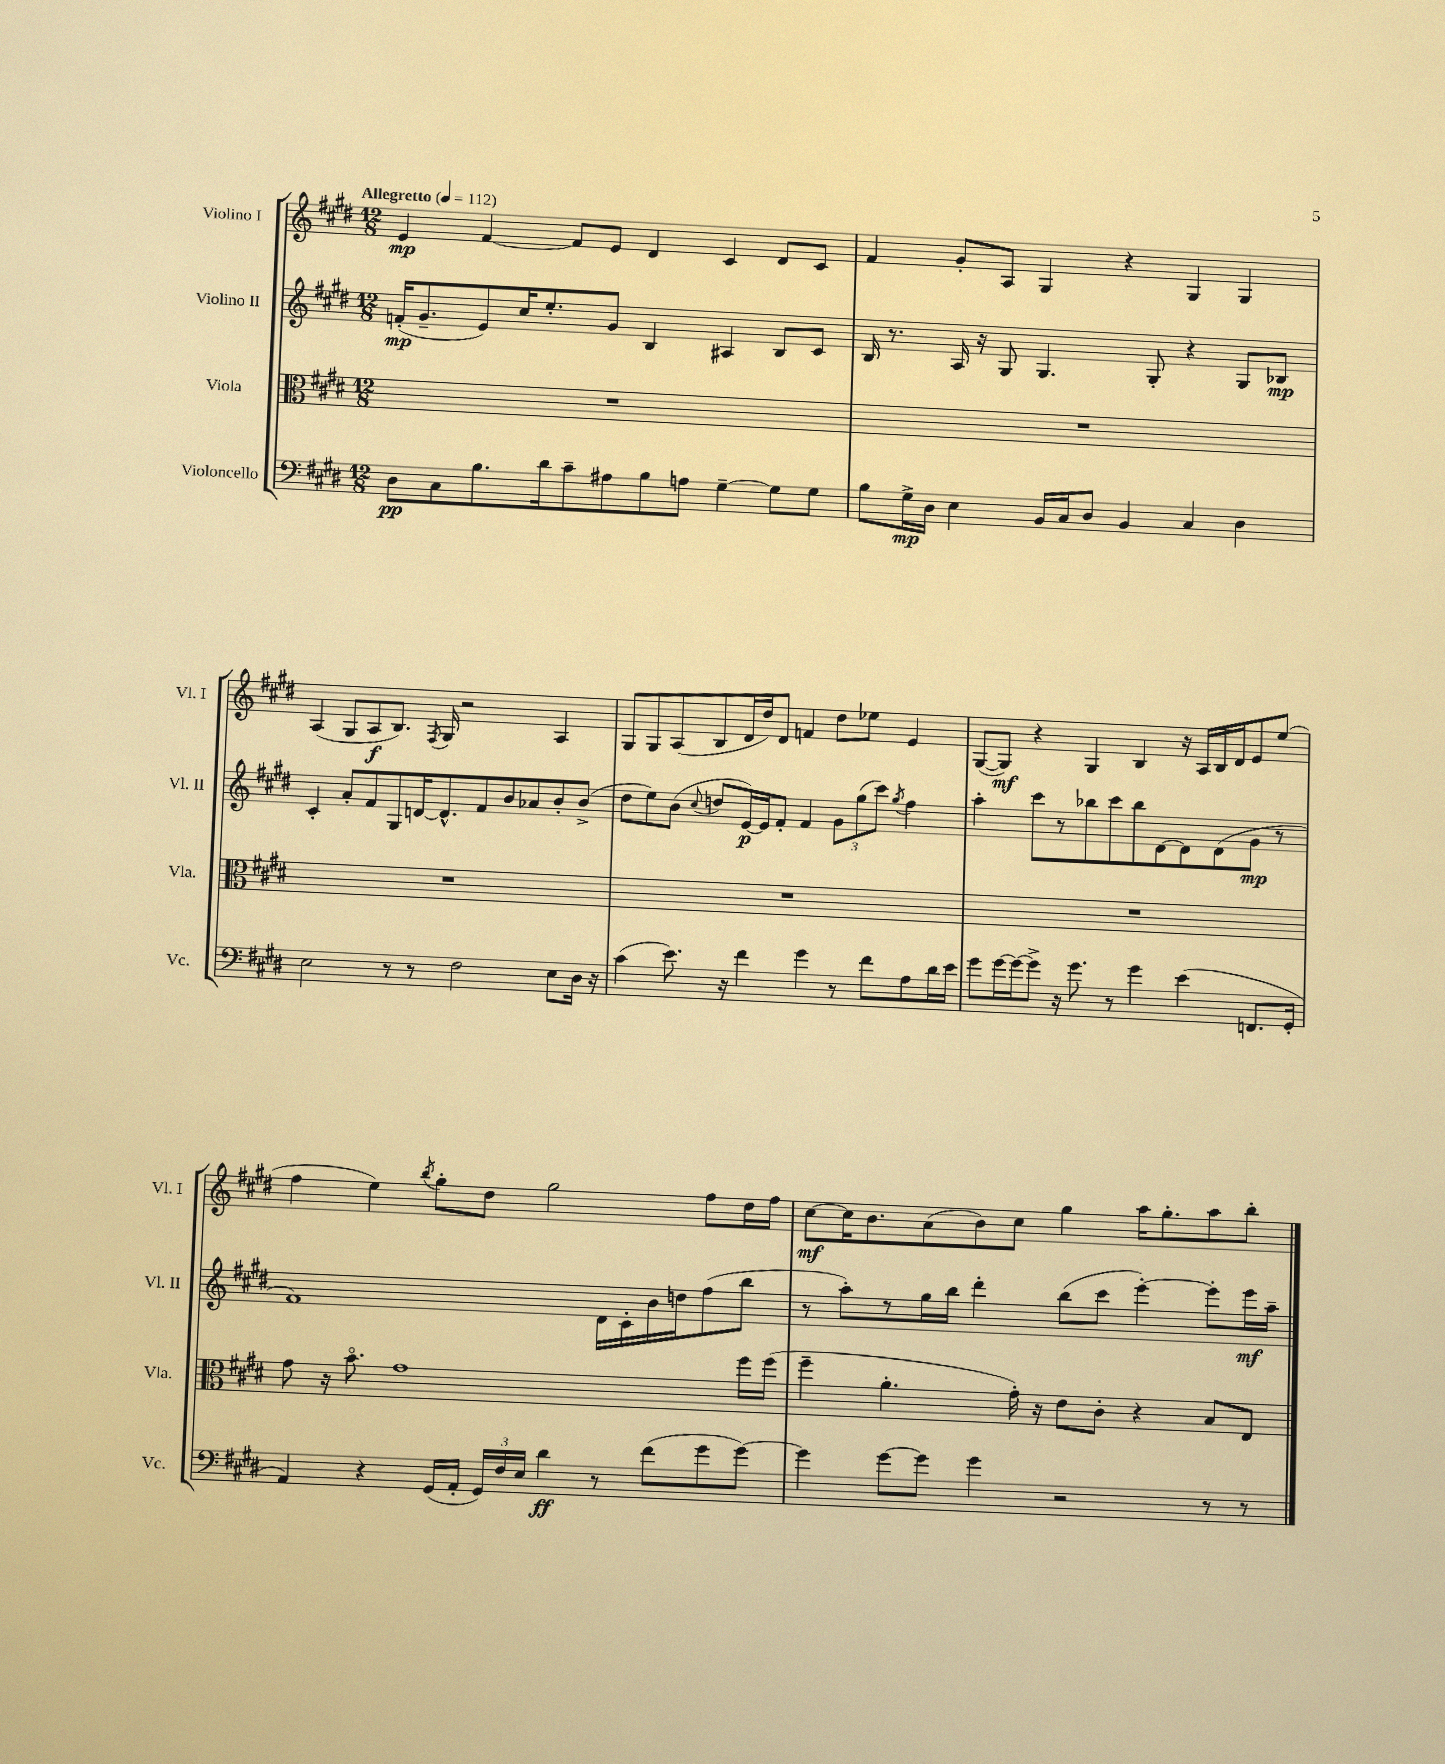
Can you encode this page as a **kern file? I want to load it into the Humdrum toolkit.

**kern	**dynam	**kern	**kern	**dynam	**kern	**dynam
*part4	*part4	*part3	*part2	*part2	*part1	*part1
*staff4	*staff4	*staff3	*staff2	*staff2	*staff1	*staff1
*I"Violoncello	*	*I"Viola	*I"Violino II	*	*I"Violino I	*
*I'Vc.	*	*I'Vla.	*I'Vl. II	*	*I'Vl. I	*
*clefF4	*	*clefC3	*clefG2	*	*clefG2	*
*k[f#c#g#d#]	*	*k[f#c#g#d#]	*k[f#c#g#d#]	*	*k[f#c#g#d#]	*
*M12/8	*	*M12/8	*M12/8	*	*M12/8	*
*MM112	*	*MM112	*MM112	*	*MM112	*
=1	=1	=1	=1	=1	=1	=1
!	!	!	!	!	!LO:TX:a:B:t=Allegretto	!
8D#\L	pp	1.r	(16fn'/KL	mp	4e/	mp
.	.	.	8.g#~/	.	.	.
8C#\	.	.	.	.	.	.
8.B\	.	.	8e/)	.	[4f#/	.
.	.	.	16cc#/K	.	.	.
16d#\k	.	.	8.ee'/	.	.	.
8c#~\	.	.	.	.	8f#/L]	.
8A#X\	.	.	8g#/J	.	8e/J	.
8B\	.	.	4B/	.	4d#/	.
8An\J	.	.	.	.	.	.
[4G#~\	.	.	4A#X/	.	4c#/	.
8G#\L]	.	.	8B/L	.	8d#/L	.
8G#\J	.	.	8c#/J	.	8c#/J	.
=2	=2	=2	=2	=2	=2	=2
8B\L	.	1.r	16B/	.	4f#/	.
.	.	.	8.r	.	.	.
16G#^\L	mp	.	.	.	.	.
16D#\JJ	.	.	.	.	.	.
4E\	.	.	16A/	.	8g#'/L	.
.	.	.	16r	.	.	.
.	.	.	8G#/	.	8A/J	.
16BB/LL	.	.	4.G#/	.	4G#/	.
16C#/J	.	.	.	.	.	.
8D#/J	.	.	.	.	.	.
4BB/	.	.	.	.	4r	.
.	.	.	8G#'/	.	.	.
4C#/	.	.	4r	.	4G#/	.
4D#\	.	.	8G#/L	.	4G#/	.
.	.	.	8B-X/J	mp	.	.
!!LO:LB:g=z
=3	=3	=3	=3	=3	=3	=3
2E\	.	1.r	4c#'/	.	(4A/	.
.	.	.	8a'/L	.	8G#/L	.
.	.	.	8f#/	.	8A/	f
8r	.	.	8G#/	.	8.B/J)	.
8r	.	.	[16dn/K	.	.	.
.	.	.	.	.	8qF#/	.
.	.	.	8.d^^/]	.	16G#/	.
2F#\	.	.	.	.	2r	.
.	.	.	8f#/	.	.	.
.	.	.	8b/	.	.	.
.	.	.	8a-X/	.	.	.
8E\L	.	.	8b'/	.	4A/	.
16D#\Jk	.	.	(8b^/J	.	.	.
16r	.	.	.	.	.	.
=4	=4	=4	=4	=4	=4	=4
(4c#\	.	1.r	8dd#\L	.	8G#/L	.
.	.	.	8ee\)	.	8G#/	.
8.e\)	.	.	(8b\J	.	(8A/	.
.	.	.	8qqcc#/	.	.	.
.	.	.	8ddn/L	.	8B/	.
16r	.	.	.	.	.	.
4f#\	.	.	[16e/L)	p	16d#/L	.
.	.	.	16e/J]	.	16dd#/J)	.
.	.	.	8f#'/J	.	8d#/J	.
4g#\	.	.	4f#/	.	4fn/	.
8r	.	.	12g#\L	.	8dd#\L	.
.	.	.	(12gg#\	.	.	.
8f#\L	.	.	.	.	8ee-X\J	.
.	.	.	12ccc#\J)	.	.	.
.	.	.	8qgg#/	.	.	.
8A\	.	.	4ff#\	.	4e/	.
16d#\L	.	.	.	.	.	.
16e\JJ	.	.	.	.	.	.
=5	=5	=5	=5	=5	=5	=5
8g#\L	.	1.r	4aa'\	.	([8G#/L	.
[16g#\L	.	.	.	.	8G#/J])	mf
16g#\J_	.	.	.	.	.	.
8g#^\J]	.	.	8ccc#\L	.	4r	.
16r	.	.	8r	.	.	.
8.g#\	.	.	.	.	.	.
.	.	.	8bb-X\	.	4G#/	.
8r	.	.	8ccc#\	.	.	.
4g#\	.	.	8bb-\	.	4B/	.
.	.	.	[8d#\	.	.	.
(4e\	.	.	8d#\]	.	16r	.
.	.	.	.	.	16A/LL	.
.	.	.	(8d#\	.	16B/	.
.	.	.	.	.	16d#/J	.
8.FFn/L	.	.	8g#\J	mp	8e/	.
.	.	.	8r	.	(8ee/J	.
16GG#'/Jk	.	.	.	.	.	.
!!LO:LB:g=z
=6	=6	=6	=6	=6	=6	=6
4AA/)	.	8g#\	1f#)	.	4ff#\	.
.	.	16r	.	.	.	.
.	.	8.b\	.	.	.	.
4r	.	.	.	.	4ee\)	.
.	.	1g#	.	.	.	.
.	.	.	.	.	8qbb/	.
(16GG#/LL	.	.	.	.	8gg#'\L	.
16AA'/JJ	.	.	.	.	.	.
24GG#/LL)	.	.	.	.	8dd#\J	.
24F#/	.	.	.	.	.	.
24E/JJ	.	.	.	.	.	.
4d#\	ff	.	.	.	2gg#\	.
8r	.	.	16d#\LL	.	.	.
.	.	.	16c#'\	.	.	.
(8f#\L	.	.	16b\	.	.	.
.	.	.	16ddn\J	.	.	.
8g#\	.	.	(8ff#\	.	8ff#\L	.
[8g#\J)	.	16ff#\LL	8bb\J	.	16dd#\L	.
.	.	(16ff#\JJ	.	.	16ff#\JJ	.
=7	=7	=7	=7	=7	=7	=7
4g#\]	.	4ff#~\	8r	.	[8cc#\L	mf
.	.	.	8aa'\L)	.	16cc#\K]	.
.	.	.	.	.	8.b\	.
[8g#\L	.	4.a'\	8r	.	.	.
8g#\J]	.	.	16gg#\L	.	(8a\	.
.	.	.	16bb\JJ	.	.	.
4g#\	.	.	4ddd#'\	.	8b\)	.
.	.	16g#'\)	.	.	8cc#\J	.
.	.	16r	.	.	.	.
2r	.	8e\L	(8bb\L	.	4gg#\	.
.	.	8c#'\J	8ccc#\J	.	.	.
.	.	4r	[4eee'\)	.	16aa\KL	.
.	.	.	.	.	8.gg#'\	.
8r	.	8B/L	8eee'\L]	.	8aa\	.
8r	.	8E/J	16eee\L	mf	8bb'\J	.
.	.	.	16aa~\JJ	.	.	.
==	==	==	==	==	==	==
*-	*-	*-	*-	*-	*-	*-
